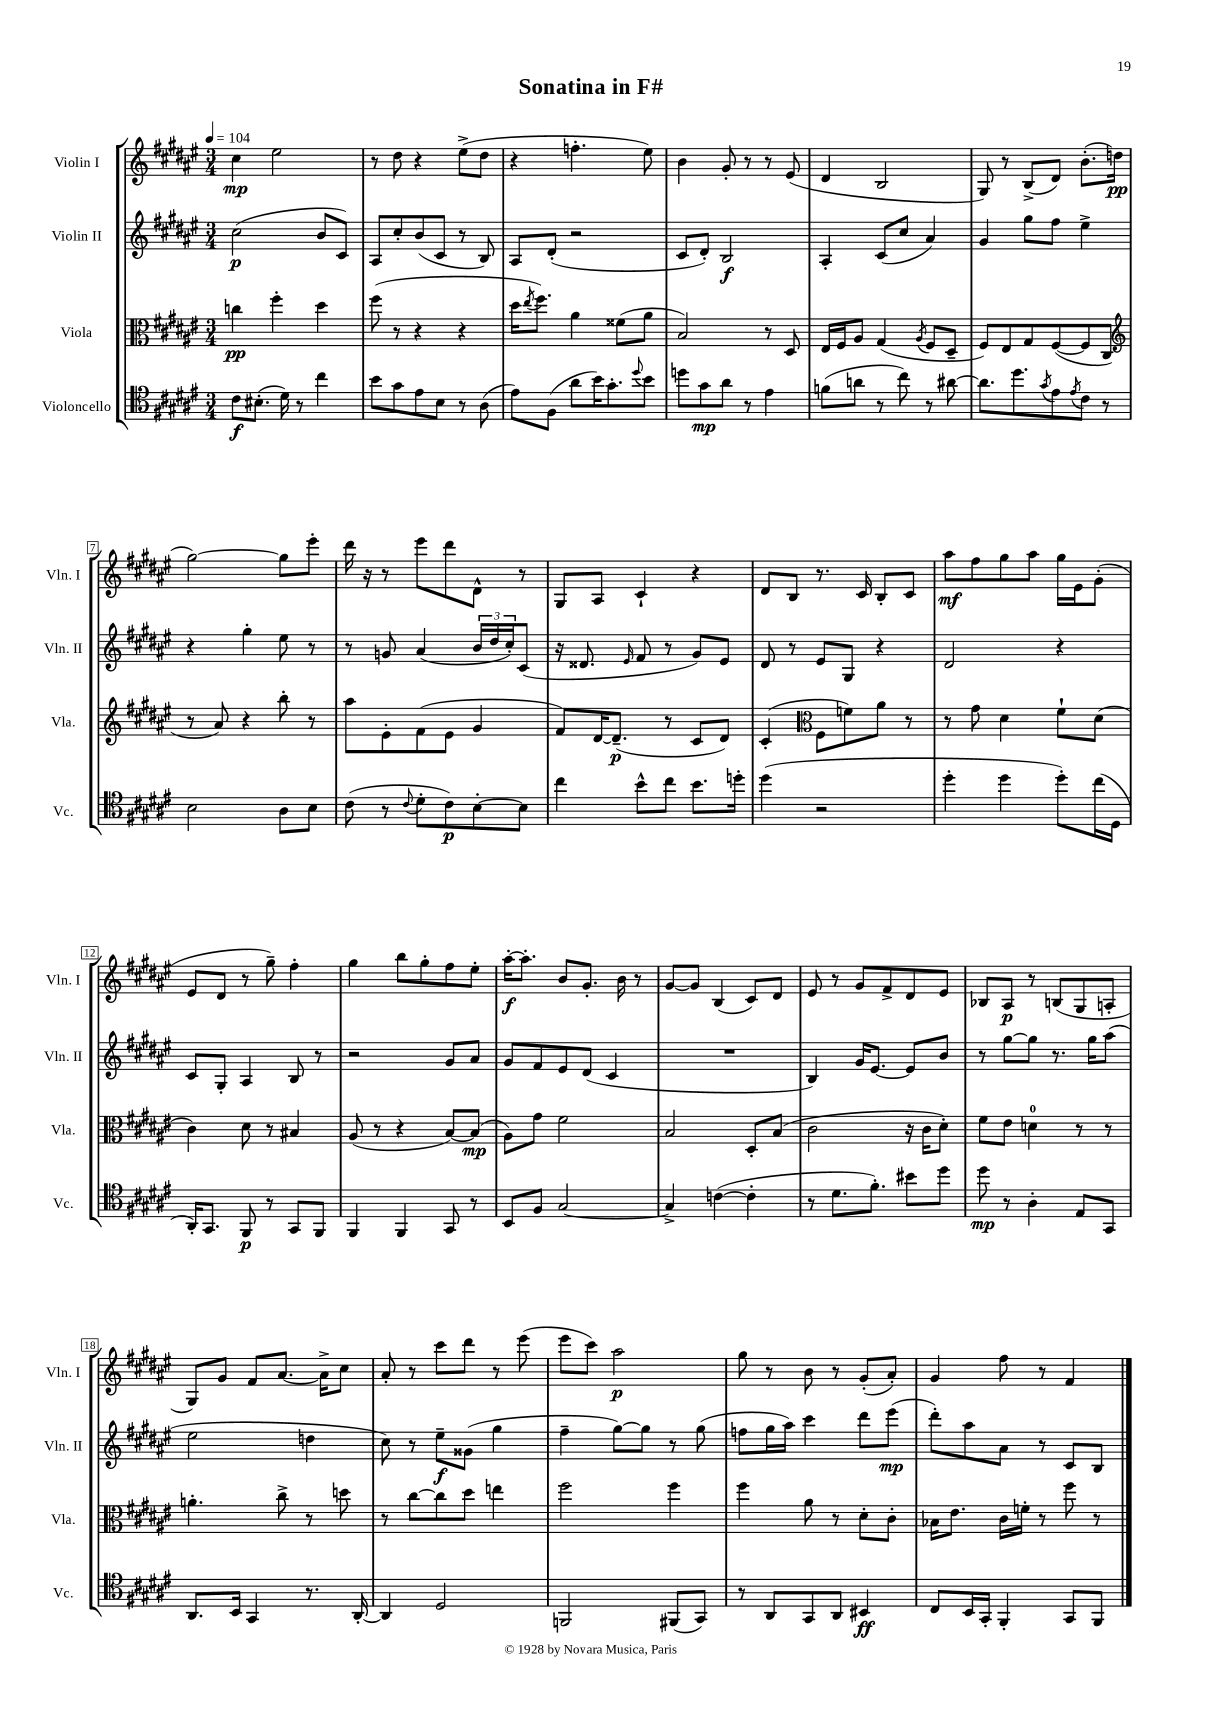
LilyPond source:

\header { title = "Sonatina in F#" }
<<
\new StaffGroup <<
\new Staff = "s0" \with { instrumentName = "Violin I" shortInstrumentName = "Vln. I" } {
    \clef treble \key fis \major \numericTimeSignature \time 3/4 \tempo 4 = 104
    cis''4\mp eis''2 |
    r8 dis''8 r4 eis''8->( dis''8 |
    r4 f''4.-. eis''8) |
    b'4 gis'8-. r8 r8 eis'8( |
    dis'4 b2 |
    gis8) r8 b8->( dis'8) b'8.-.( d''16\pp |
    gis''2~) gis''8 eis'''8-. |
    dis'''16 r16 r8 eis'''8 dis'''8 dis'8-^ r8 |
    gis8 ais8 cis'4-! r4 |
    dis'8 b8 r8. cis'16 b8-. cis'8 |
    ais''8\mf fis''8 gis''8 ais''8 gis''16 eis'16 gis'8-.( |
    eis'8 dis'8 r8 gis''8--) fis''4-. |
    gis''4 b''8 gis''8-. fis''8 eis''8-. |
    ais''16~-.\f ais''8.-. b'8 gis'8.-. b'16 r8 |
    gis'8~ gis'8 b4( cis'8) dis'8 |
    eis'8 r8 gis'8 fis'8-> dis'8 eis'8 |
    bes8 ais8\p r8 b8( gis8 a8-. |
    gis8) gis'8 fis'8 ais'8.~ ais'16-> cis''8 |
    ais'8-. r8 cis'''8 dis'''8 r8 eis'''8( |
    eis'''8 cis'''8) ais''2\p |
    gis''8 r8 b'8 r8 gis'8-.( ais'8-.) |
    gis'4 fis''8 r8 fis'4 \bar "|." |
}
\new Staff = "s1" \with { instrumentName = "Violin II" shortInstrumentName = "Vln. II" } {
    \clef treble \key fis \major \numericTimeSignature \time 3/4
    cis''2\p( b'8 cis'8) |
    ais8 cis''8-. b'8( cis'8 r8 b8) |
    ais8 dis'8-.( r2 |
    cis'8 dis'8-.) b2\f |
    ais4-. cis'8( cis''8 ais'4) |
    gis'4 gis''8 fis''8 eis''4-> |
    r4 gis''4-. eis''8 r8 |
    r8 g'8 ais'4( \tuplet 3/2 { b'16 dis''16 cis''16-.) } cis'8( |
    r16 disis'8. \grace { eis'16 } fis'8 r8 gis'8) eis'8 |
    dis'8 r8 eis'8 gis8 r4 |
    dis'2 r4 |
    cis'8 gis8-. ais4 b8 r8 |
    r2 gis'8 ais'8 |
    gis'8 fis'8 eis'8 dis'8( cis'4 |
    R2. |
    b4) gis'16 eis'8.~ eis'8 b'8 |
    r8 gis''8~ gis''8 r8. gis''16 ais''8( |
    eis''2 d''4 |
    cis''8) r8 eis''8--\f gisis'8( gis''4 |
    fis''4-- gis''8~) gis''8 r8 gis''8( |
    f''8 gis''16 ais''16) cis'''4 dis'''8 eis'''8\mp( |
    dis'''8-.) ais''8 ais'8 r8 cis'8 b8 \bar "|." |
}
\new Staff = "s2" \with { instrumentName = "Viola" shortInstrumentName = "Vla." } {
    \clef alto \key fis \major \numericTimeSignature \time 3/4
    c''4\pp fis''4-. dis''4 |
    fis''8( r8 r4 r4 |
    dis''16 \acciaccatura { eis''8 } fis''8.) ais'4 fisis'8( ais'8 |
    b2) r8 dis8 |
    eis16 fis16 ais8 gis4( \acciaccatura { ais8 } fis8 dis8-- |
    fis8) eis8 gis8 fis8~( fis8 cis8 |
    \clef treble r8 ais'8) r4 b''8-. r8 |
    ais''8 eis'8-. fis'8( eis'8 gis'4 |
    fis'8) dis'16~ dis'8.--\p( r8 cis'8 dis'8) |
    cis'4-.( \clef alto fis8 f'8) ais'8 r8 |
    r8 gis'8 dis'4 fis'8-! dis'8( |
    cis'4) dis'8 r8 bis4 |
    ais8( r8 r4 b8~) b8\mp( |
    ais8) gis'8 fis'2 |
    b2 dis8-. b8( |
    cis'2 r16 cis'16 dis'8-.) |
    fis'8 eis'8 d'4-0 r8 r8 |
    a'4.-. cis''8-> r8 d''8 |
    r8 cis''8~ cis''8 dis''8 e''4 |
    fis''2 fis''4 |
    fis''4 ais'8 r8 dis'8-. cis'8-. |
    bes16 eis'8. cis'16 f'16-. r8 fis''8 r8 \bar "|." |
}
\new Staff = "s3" \with { instrumentName = "Violoncello" shortInstrumentName = "Vc." } {
    \clef tenor \key fis \major \numericTimeSignature \time 3/4
    cis'8\f bis8.-.( dis'16) r8 cis''4 |
    b'8 gis'8 eis'8 b8 r8 ais8( |
    eis'8) fis8( ais'8 b'16) gis'8.-. \appoggiatura { dis''8 } b'8 |
    d''8 gis'8\mp ais'8 r8 eis'4 |
    f'8( a'8 r8 cis''8) r8 ais'8~ |
    ais'8. dis''8. \acciaccatura { gis'8 } eis'8 \acciaccatura { eis'8 } cis'8 r8 |
    b2 ais8 b8 |
    cis'8( r8 \appoggiatura { cis'8 } dis'8-. cis'8\p) b8~-. b8 |
    cis''4 b'8-^ cis''8 b'8. d''16-. |
    dis''4( r2 |
    dis''4-. dis''4 dis''8-.) cis''16( dis16 |
    ais,16-.) gis,8. fis,8\p r8 gis,8 fis,8 |
    fis,4 fis,4 gis,8 r8 |
    b,8 fis8 gis2~ |
    gis4-> c'4~( c'4-. |
    r8 dis'8. fis'8.-.) bis'8 dis''8 |
    dis''8\mp r8 ais4-. eis8 gis,8 |
    ais,8. b,16 gis,4 r8. ais,16~-. |
    ais,4 dis2 |
    f,2 fis,8( gis,8) |
    r8 ais,8 gis,8 ais,8 bis,4\ff |
    cis8 b,16 gis,16-. fis,4-. gis,8 fis,8 \bar "|." |
}
>>
>>
\layout { \context { \Score \override BarNumber.stencil = #(make-stencil-boxer 0.1 0.3 ly:text-interface::print) } }
